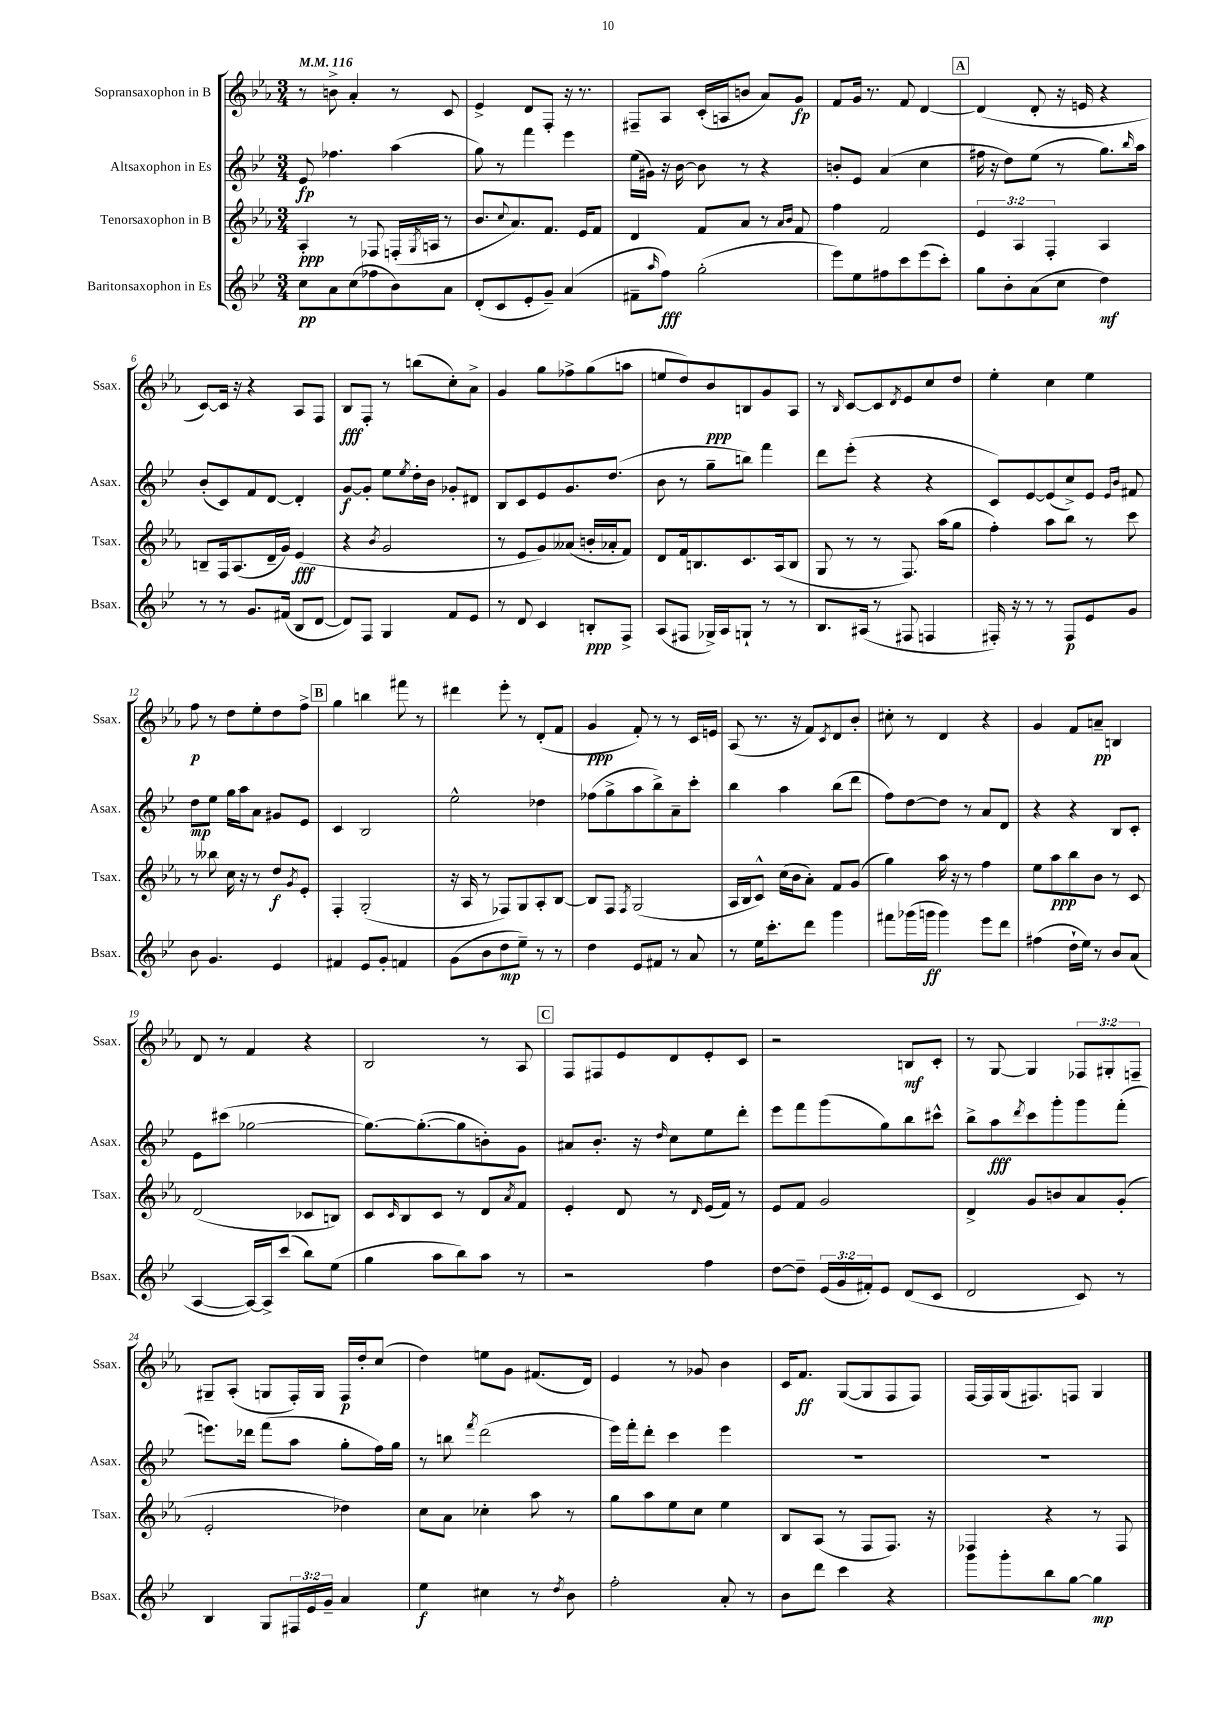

**kern	**kern	**kern	**kern
*staff4	*staff3	*staff2	*staff1
*clefG2	*clefG2	*clefG2	*clefG2
*k[b-e-]	*k[b-e-a-]	*k[b-e-]	*k[b-e-a-]
*M3/4	*M3/4	*M3/4	*M3/4
*MM116	*MM116	*MM116	*MM116
8cc	4A-'	8e-	8r
8a	.	4.ff-	8b^
(8cc	8r	.	4a-'
8ff-	8F-	.	.
8b-)	(16F'	(4aa	8r
.	8qG	.	.
.	16A	.	.
8a	8r	.	8c
=	=	=	=
(8d'	8.b-	8gg)	4e-^
8c	.	8r	.
.	8qqcc	.	.
.	8.a-)	.	.
8e-'	.	4fff	8d
8g~)	8.f	.	8F'
(4a	.	4eee-	16r
.	16e-	.	8.r
.	8f	.	.
=	=	=	=
8f#~	4d	(16ee-	8F#~
.	.	16g#)	.
16qqaa	.	.	.
8ff)	.	16r	8A-
.	.	[16b-	.
(2gg'	8f	8b-]	(16c'
.	.	.	16A
.	8a-	8r	8b
.	8r	4r	8a-)
.	16qqa-	.	.
.	16qqb-	.	.
.	8f	.	8g
=	=	=	=
8eee-)	4ff	8b'	8f
8ee-	.	8e-	16g
.	.	.	8.r
8ff#	2f	(4a	.
8ccc	.	.	8f
(8eee-	.	4cc	[4d
8ccc')	.	.	.
=	=	=	=
8gg	6e-	16ff#	(4d]
.	.	16r	.
8b-'	.	8dd)	.
.	6A-	.	.
(8a	.	(8ee-	8d'
.	6F'	.	.
8cc	.	8r	16r
.	.	.	16e
4dd)	4A-	8.gg)	4r
.	.	16qqbb-	.
.	.	16aa	.
=	=	=	=
8r	8B~	(8b-'	[8c)
8r	16F	8c)	16c]
.	(8.A-	.	16r
8.g	.	8f	4r
.	16d~	[8d	.
(16f#	16g)	.	.
8B-	(4e-	4d']	8A-
[8d	.	.	8F
=	=	=	=
8d])	4r	[8g	8B-
8F	.	8g']	8F'
.	8qb-	.	.
4G	2g	8ee-	8r
.	.	8qee-	.
.	.	16dd'	(8bb
.	.	16b-	.
8f	.	8g-'	8cc')
8e-	.	8d#	8a-^
=	=	=	=
8r	8r	8B-	4g
8d	8e-	8c	.
4c	8g)	8e-	8gg
.	(8a--	8.g	8ff-^
8B'	16b'	.	(8gg
.	16a-'	(8.dd	.
8F^	8f)	.	8aa
=	=	=	=
(8A	8d	8b-	8ee
8F#	16f	8r	8dd)
.	8.B	.	.
16G-^)	.	8gg~	8b-
16A	.	.	.
8G`	8.c	8bb)	8B
8r	.	4fff	8g
.	(16A-	.	.
8r	8B	.	8A-
=	=	=	=
8.B-	8G	8ddd	8r
.	.	.	16qqB-
.	8r	(8eee-'	[8c
(16A#	.	.	.
8r	8r	4r	8c]
.	.	.	8qd
8F#	8.F)	.	8e-
4F	.	4r	8cc
.	(16aa-	.	.
.	8gg	.	8dd
=	=	=	=
16F#')	4ff')	8c)	4ee-'
16r	.	.	.
8r	.	[8e-	.
8r	8aa-	(8e-]	4cc
8F#	8bb-	8cc^)	.
8e-	8r	8e-	4ee-
.	.	16qqe-	.
.	.	16qqb-	.
8g	8ccc	8f#	.
=	=	=	=
8b-	8r	8dd	8ff
4.g	8bb--	8ee-	8r
.	16cc	16gg	8dd
.	16r	16aa	.
.	8r	8a	8ee-'
4e-	8dd	8g#	8dd
.	8qg	.	.
.	8e-'	8e-	8ff^
=	=	=	=
4f#	4F'	4c	4gg
8e-	(2G'	2B-	4bb
8g'	.	.	.
4f	.	.	8fff#
.	.	.	8r
=	=	=	=
(8g	16r	2ee-^^	4ddd#
.	16A-	.	.
8b-	8r	.	.
8dd	8F-)	.	8eee-'
8ee-~)	8G	.	8r
8r	8A-'	4dd-	(8d'
8r	[8B-	.	8f
=	=	=	=
4dd	8B-]	(8ff-	4g
.	8F	8gg^	.
.	8qF	.	.
8e-	(2G	8aa	8f')
8f#	.	8bb-^)	8r
8r	.	8a~	8r
8a	.	8ccc'	16c
.	.	.	16e
=	=	=	=
8r	16A-	4bb-	(8A-
.	16B-	.	.
16ee-	8c^^)	.	8.r
8.ccc'	.	.	.
.	(16cc	4aa	.
.	16b-	.	16r
8ddd	8a-')	.	8f)
.	.	.	8qc
4ggg	8f	(8bb-	8d
.	(8g	8ddd	8b-'
=	=	=	=
8fff#	4gg)	8ff)	8cc#'
(16ggg-	.	[8dd	8r
16ggg	.	.	.
4ggg)	16aa-	8dd]	4d
.	16r	.	.
.	8r	8r	.
8eee-	4ff	8a	4r
8ddd	.	8d	.
=	=	=	=
(4ff#	8ee-	4r	4g
.	8aa-	.	.
16dd`	8bb-	4r	8f
16ee-)	.	.	.
8r	8b-	.	8a~
8b-	8r	8B-	4B
(8a	8c	8c'	.
=	=	=	=
[4A	(2d	8e-	8d
.	.	(8ccc#	8r
16A_)	.	[2gg-	4f
16A^]	.	.	.
(8ccc	.	.	.
8bb-)	8c-	.	4r
(8ee-	8B)	.	.
=	=	=	=
4gg	8c	8.gg-_)	2B-
.	16qqc	.	.
.	8B-	.	.
.	.	(8.gg-'_	.
8aa	8c	.	.
8bb-)	8r	8gg-]	.
8aa	8d	8b')	8r
.	8qa-	.	.
8r	8f	8g	8A-
=	=	=	=
2r	4e-'	8a#	8F
.	.	8.b-'	8F#
.	8d	.	8e-
.	.	16r	.
.	.	16qqdd	.
.	8r	8cc	8d
.	16qqd	.	.
4ff	(16e-	8ee-	8e-'
.	16f)	.	.
.	8r	8ddd'	8c
=	=	=	=
[8dd	8e-	8eee-	2r
8dd~]	8f	8fff	.
(24e-	2g	(8ggg	.
24g	.	.	.
24f#')	.	.	.
8e-	.	8gg)	.
(8d	.	8bb-	8B
8c	.	8ccc#^^	8c'
=	=	=	=
2d	4d^	8bb-^	8r
.	.	8aa	[8G
.	.	8qddd	.
.	8g	8ccc	4G]
.	8b	8ggg'	.
8c)	8a-	8ggg	12F-
.	.	.	12G#'
8r	(8g'	(8fff'	.
.	.	.	12F~
=	=	=	=
4B-	2e-'	8.eee)	8G#~
.	.	.	(8A-'
.	.	16ddd-	.
8G	.	(8fff	8G
24F#	.	8aa	16F')
24e-	.	.	.
.	.	.	16G
24g~	.	.	.
4a	4dd-)	8gg'	16F
.	.	.	16dd'
.	.	16ff)	(8cc
.	.	16gg	.
=	=	=	=
4ee-	8cc	8r	4dd)
.	8a-	8bb	.
.	.	8qfff	.
4cc#	4cc-'	(2ddd	8ee
.	.	.	8g
8r	8aa-	.	(8.f#
8qdd	.	.	.
8b-	8r	.	.
.	.	.	16d)
=	=	=	=
2ff'	8gg	16eee-)	4e-
.	.	16fff'	.
.	8aa-	8ddd'	.
.	8ee-	4ccc	8r
.	8cc	.	8g-
8a'	4ee-	4eee-	4b-
8r	.	.	.
=	=	=	=
8b-	8B-	2.r	16c
.	.	.	8.f
8ddd	(8A-	.	.
4ccc	8r	.	([8G
.	8F	.	8G]
4r	8.F)	.	8F
.	.	.	8F)
.	16r	.	.
=	=	=	=
8ggg	4F-	2.r	[16F
.	.	.	16F]
8ggg'	.	.	(16G
.	.	.	8.F#)
8bb-	4r	.	.
[8gg	.	.	8F
4gg]	8r	.	4G
.	8F-	.	.
==	==	==	==
*-	*-	*-	*-
